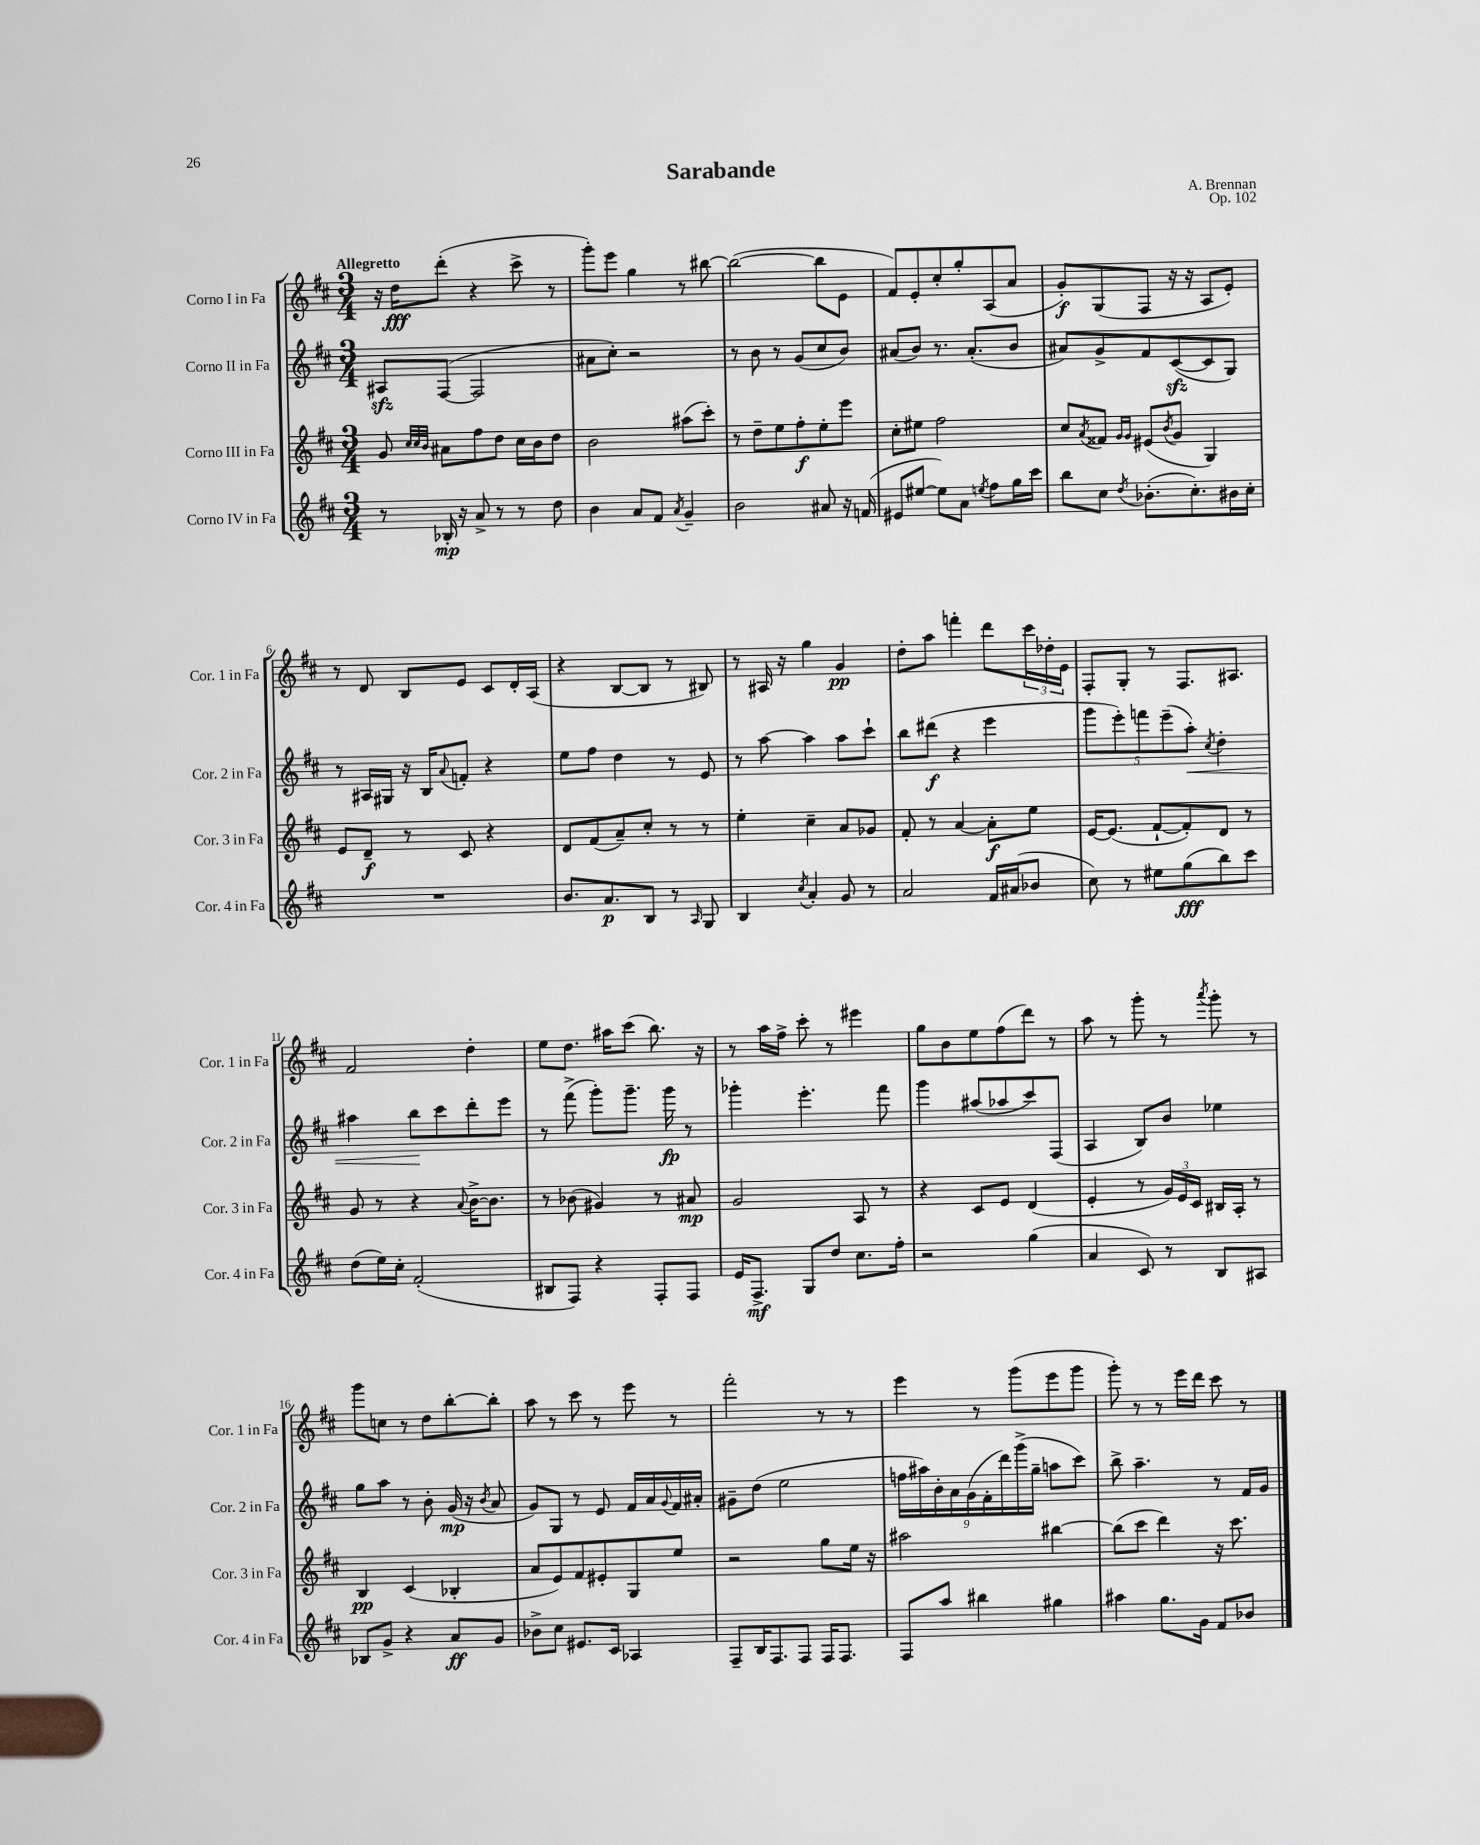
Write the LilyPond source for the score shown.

\header { title = "Sarabande" composer = "A. Brennan" opus = "Op. 102" }
<<
\new StaffGroup <<
\new Staff = "s0" \with { instrumentName = "Corno I in Fa" shortInstrumentName = "Cor. 1 in Fa" } {
    \clef treble \key d \major \numericTimeSignature \time 3/4 \tempo "Allegretto"
    r16 d''16\fff d'''8-.( r4 cis'''8-> r8 |
    g'''8-.) e'''8 g''4 r8 bis''8~ |
    bis''2~( bis''8 e'8 |
    fis'8) e'8-. cis''8-. g''8-. a8( a'8 |
    g'8-.\f) g8( fis8 r16 r16 a8 e'8-.) |
    r8 d'8 b8 e'8 cis'8 d'16-. a16( |
    r4 b8~ b8 r8 bis8) |
    r8 ais16 r16 g''4 g'4\pp |
    d''8-. a''8 f'''4-. d'''8 \tuplet 3/2 { cis'''16 des''16-. e'16 } |
    fis8-. g8-. r8 fis8. ais8. |
    fis'2 d''4-. |
    e''8 d''8. ais''16 cis'''8( b''8.) r16 |
    r8 a''16 fis''16-> cis'''8-. r8 eis'''4 |
    g''8 b'8 e''8 fis''8( d'''8) r8 |
    a''8 r8 g'''8-. r8 \acciaccatura { a'''8 } g'''8-. r8 |
    g'''8 c''8 r8 d''8 b''8~-. b''8-. |
    a''8 r8 cis'''8 r8 e'''8 r8 |
    fis'''2-. r8 r8 |
    e'''4 r8 g'''8( e'''8 g'''8 |
    g'''8-.) r8 r8 e'''16 d'''16 cis'''8 r8 \bar "|." |
}
\new Staff = "s1" \with { instrumentName = "Corno II in Fa" shortInstrumentName = "Cor. 2 in Fa" } {
    \clef treble \key d \major \numericTimeSignature \time 3/4
    ais8\sfz fis8~( fis2 |
    ais'8 cis''8-.) r2 |
    r8 b'8 r8 g'8( cis''8 b'8) |
    ais'8( b'8) r8. ais'8.-.( b'8 |
    ais'8) g'8-> fis'8 cis'8~\sfz( cis'8 g8) |
    r8 ais16 gis16 r16 b16 \appoggiatura { a'8 } f'8-. r4 |
    e''8 fis''8 d''4 r8 e'8 |
    r8 a''8~ a''4 a''8 cis'''8-! |
    b''8 dis'''8\f( r4 e'''4 |
    \tuplet 5/4 { g'''8 e'''8-.) f'''8 e'''8--( a''8-.\<) } \acciaccatura { cis''8 } d''4-. |
    ais''4 b''8\! cis'''8 d'''8-. e'''8 |
    r8 fis'''8->( g'''8-.) g'''8.-- g'''16\fp r8 |
    ges'''4-. e'''4.-. fis'''8 |
    g'''4 ais''8( aes''8 cis'''8) fis8( |
    a4 b8) b'8 ees''4 |
    g''8 a''8 r8 b'8-. g'16\mp( r16 \acciaccatura { b'8 } a'8 |
    g'8) g8 r8 e'8 fis'16 a'16 \appoggiatura { g'8 } fis'16 ais'16-. |
    gis'8-- d''8( e''2 |
    \tuplet 9/8 { f''16 ais''16) b'16-. a'16 g'16( fis'16-. d'''16) g'''16->( g''16-- } a''8 cis'''8) |
    b''8-> a''4.-- r8 fis'16 g'16 \bar "|." |
}
\new Staff = "s2" \with { instrumentName = "Corno III in Fa" shortInstrumentName = "Cor. 3 in Fa" } {
    \clef treble \key d \major \numericTimeSignature \time 3/4
    g'8 \grace { cis''32 cis''32 b'32 } ais'8 fis''8 d''8 cis''16 b'16 d''8 |
    b'2 ais''8( cis'''8-.) |
    r8 d''8-- e''8 fis''8-.\f e''8-. e'''8 |
    cis''8-. eis''8 fis''2 |
    cis''8 \acciaccatura { a'8 } fisis'8 \grace { g'16 g'16 } eis'8( \acciaccatura { b'8 } g'8 g4) |
    e'8 d'8--\f r8 cis'8 r4 |
    d'8 fis'8( a'8--) cis''8-. r8 r8 |
    e''4-. cis''4-- a'8 ges'8 |
    fis'8-. r8 a'4~ a'8-.\f e''8 |
    e'16~ e'8.( fis'8~-! fis'8-.) d'8 r8 |
    g'8 r8 r4 \appoggiatura { a'8 } b'16~-> b'8. |
    r8 bes'8( gis'4) r8 ais'8\mp |
    g'2 a8 r8 |
    r4 cis'8 e'8 d'4( |
    e'4-. r8 \tuplet 3/2 { g'16) e'16 cis'16 } bis16 a16-. r8 |
    b4\pp cis'4( bes4-. |
    a'8 e'8) fis'8 eis'8-. g8 e''8 |
    r2 g''8 e''16 r16 |
    ais''2 bis''4~ |
    bis''8( cis'''8 d'''4) r16 cis'''8. \bar "|." |
}
\new Staff = "s3" \with { instrumentName = "Corno IV in Fa" shortInstrumentName = "Cor. 4 in Fa" } {
    \clef treble \key d \major \numericTimeSignature \time 3/4
    r8 bes16-.\mp r16 a'8-> r8 r8 d''8 |
    b'4 a'8 fis'8 \acciaccatura { a'8 } g'4-- |
    b'2 ais'8 r16 f'16( |
    eis'8 eis''8~ eis''8) a'8 \acciaccatura { e''8 } fis''8 g''16 cis'''16 |
    b''8 cis''8 \acciaccatura { d''8 } bes'8.-.( cis''8.-.) bis'16 cis''16-. |
    R2. |
    b'8. a'8.\p b8 r8 \grace { a16 } g8 |
    b4 \acciaccatura { cis''8 } a'4-. g'8 r8 |
    a'2 fis'16 ais'16( bes'8 |
    cis''8) r8 eis''8 g''8\fff( b''8) cis'''8 |
    d''8( e''16) cis''16-. fis'2-.( |
    bis8 fis8) r4 fis8-. fis8 |
    e'16 fis8.->\mf g8 d''8 cis''8. fis''16-. |
    r2 g''4( |
    a'4 cis'8) r8 b8 ais8 |
    bes8 g'8-> r4 a'8\ff g'8 |
    bes'8-> cis''8 eis'8. cis'16 aes4 |
    fis8-- b16 fis8. fis8 fis16 fis8. |
    fis8 a''8 bis''4 gis''4 |
    ais''4 g''8. g'16 fis'8 bes'8 \bar "|." |
}
>>
>>
